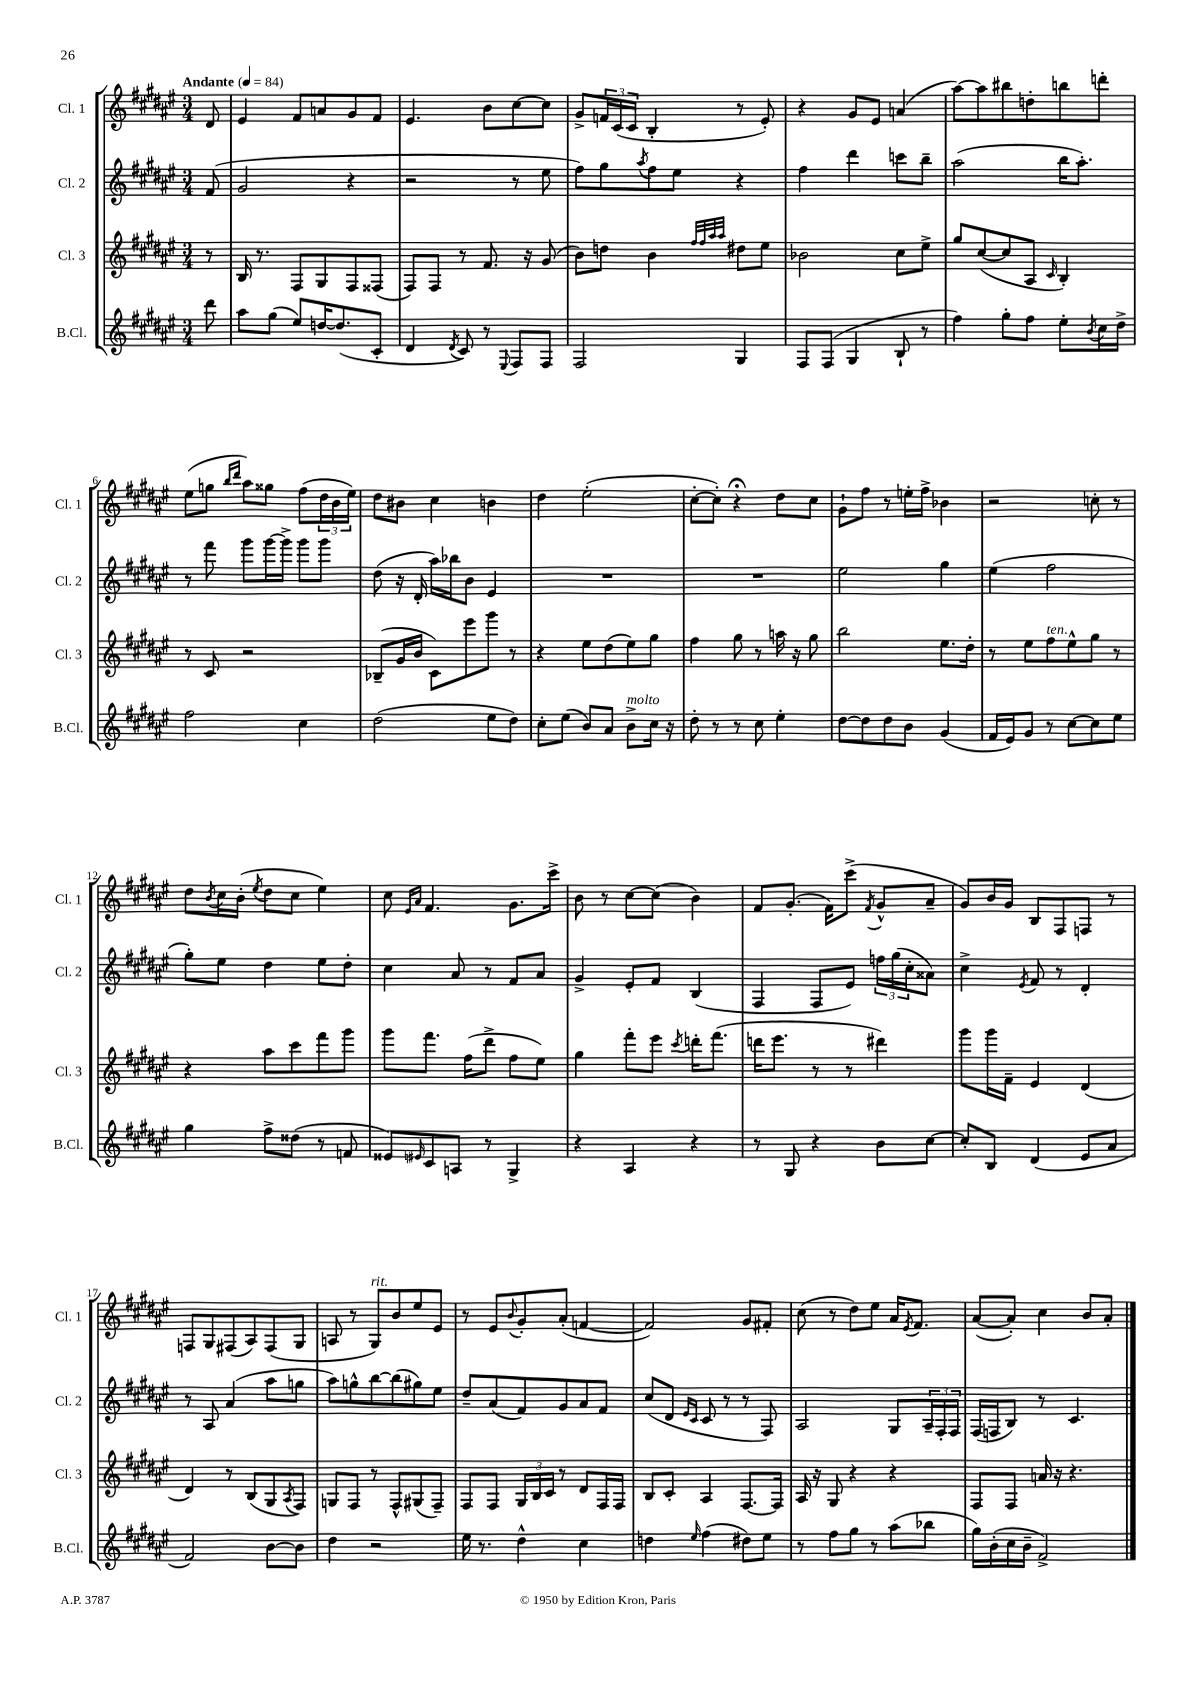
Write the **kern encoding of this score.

**kern	**kern	**kern	**kern
*staff4	*staff3	*staff2	*staff1
*clefG2	*clefG2	*clefG2	*clefG2
*k[f#c#g#d#a#e#]	*k[f#c#g#d#a#e#]	*k[f#c#g#d#a#e#]	*k[f#c#g#d#a#e#]
*M3/4	*M3/4	*M3/4	*M3/4
*MM84	*MM84	*MM84	*MM84
8ddd#	8r	(8f#	8d#
=	=	=	=
8aa#	16B	2g#	4e#
.	8.r	.	.
(8gg#	.	.	.
8ee#)	8F#	.	8f#
[16dd	8G#	.	8a
(8.dd]	.	.	.
.	8F#	4r	8g#
8c#'	(8F##	.	8f#
=	=	=	=
4d#	8F#)	2r	4.e#
.	8F#	.	.
8qd#	.	.	.
8c#)	8r	.	.
8r	8.f#	.	8b
8qqE#	.	.	.
8F#	.	8r	[8cc#
.	16r	.	.
8F#	(8g#	8ee#	8cc#]
=	=	=	=
2F#	8b)	8ff#)	8g#^
.	8dd	8gg#	24f
.	.	.	(24c#
.	.	.	24c#
.	.	8qaa#	.
.	4b	8ff#	4B'
.	.	8ee#	.
.	32qqff#	.	.
.	32qqff#	.	.
.	32qqaa#	.	.
.	32qqaa#	.	.
4G#	8dd#	4r	8r
.	8ee#	.	8e#')
=	=	=	=
8F#	2b-	4ff#	4r
(8F#	.	.	.
4G#	.	4ddd#	8g#
.	.	.	8e#
8B`	8cc#	8ccc	(4a
8r	8ee#^	8bb~	.
=	=	=	=
4ff#)	8gg#	(2aa#	[8aa#)
.	([8cc#	.	8aa#]
8gg#'	8cc#]	.	8bb#
8ff#	8A#	.	8dd'
.	16qqc#	.	.
8ee#'	4B')	16bb	8bb
.	.	8.aa#')	.
8qb	.	.	.
16cc#	.	.	8ddd'
16dd#^	.	.	.
=	=	=	=
2ff#	8r	8r	(8ee#
.	8c#	8fff#	8gg
.	.	.	16qqbb
.	.	.	16qqddd#
.	2r	8ggg#	8aa#)
.	.	[16ggg#	8gg##
.	.	16ggg#^]	.
4cc#	.	8ggg#	(8ff#
.	.	8ggg#	24dd#
.	.	.	24b
.	.	.	24ee#)
=	=	=	=
(2dd#	(8B-~	(8dd#	8dd#
.	16g#	16r	8b#
.	16b	16d#'	.
.	8c#)	16aa#)	4cc#
.	.	16bb-	.
.	8eee#	8b	.
8ee#	8ggg#	4e#	4b
8dd#)	8r	.	.
=	=	=	=
8cc#'	4r	2.r	4dd#
(8ee#	.	.	.
8b)	8ee#	.	(2ee#'
8a#	(8dd#	.	.
8b^	8ee#)	.	.
16cc#	8gg#	.	.
16r	.	.	.
=	=	=	=
8dd#'	4ff#	2.r	[8cc#'
8r	.	.	8cc#'])
8r	8gg#	.	4r;
8cc#	8r	.	.
4ee#'	16aa	.	8dd#
.	16r	.	.
.	8gg#	.	8cc#
=	=	=	=
[8dd#	2bb	2ee#	8g#`
8dd#]	.	.	8ff#
8dd#	.	.	8r
8b	.	.	16ee'
.	.	.	16ff#^
(4g#	8.ee#	4gg#	4b-
.	16dd#'	.	.
=	=	=	=
16f#	8r	(4ee#	2r
16e#)	.	.	.
8g#	8ee#	.	.
8r	8ff#	2ff#	.
[8cc#	8ee#^^	.	.
8cc#]	8gg#	.	8cc'
8ee#	8r	.	8r
=	=	=	=
4gg#	4r	8gg#')	8dd#
.	.	.	8qb
.	.	8ee#	16cc#
.	.	.	(16b'
.	.	.	8qee#
8ff#^	8aa#	4dd#	8dd#
(8dd##	8ccc#	.	8cc#
8r	8fff#	8ee#	4ee#)
8f	8ggg#	8dd#'	.
=	=	=	=
8e##)	8ggg#	4cc#	8cc#
.	.	.	16qqe#
16qqe#	.	.	16qqa#
8c#	8.fff#	.	4.f#
8A	.	8a#	.
.	(16ff#	.	.
8r	8ddd#^	8r	.
4G#^	8ff#	8f#	8.g#
.	8ee#)	8a#	.
.	.	.	16ccc#^
=	=	=	=
4r	4gg#	4g#^	8b
.	.	.	8r
4A#	8fff#'	8e#'	[8cc#
.	8eee#	8f#	(8cc#]
.	8qccc#	.	.
4r	16ddd'	(4B	4b)
.	(8.fff#	.	.
=	=	=	=
8r	16ddd	4F#	8f#
.	8.eee#	.	.
8G#	.	.	(8.g#'
4r	8r	8F#	.
.	.	.	16f#)
.	8r	8e#)	(8ccc#^
.	.	.	8qf#
8b	4ddd#)	24ff	8g#^^
.	.	(24gg#	.
.	.	24cc#'	.
[8cc#	.	8a##)	8a#~
=	=	=	=
8cc#']	8ggg#	4cc#^	8g#)
8B	16ggg#	.	16b
.	16f#~	.	16g#
.	.	8qe#	.
(4d#	4e#	8f#	8B
.	.	8r	8F#
8e#	(4d#	4d#'	8F
8a#	.	.	8r
=	=	=	=
2f#)	4d#)	8r	8F
.	.	8A#	8G#
.	8r	(4a#	(8F#
.	(8B	.	8A#)
[8b	8G#	8aa#	(8F#
.	8qA#	.	.
8b]	8F#)	8gg	8G#
=	=	=	=
4dd#	8G	8aa#)	8A
.	8F#	8gg^^	8r
2r	8r	[8bb	8G#)
.	8F#^^	(8bb]	8b
.	(8G#	8gg#)	8ee#
.	8F#~)	8ee#	8e#
=	=	=	=
16ee#	8F#	8dd#~	8r
8.r	.	.	.
.	8F#	(8a#	8e#
.	.	.	8qqb
4dd#^^	24G#	8f#)	8g#'
.	24B	.	.
.	24c#	.	.
.	8r	8g#	(8a#'
4cc#	8d#	8a#	[4f
.	16F#	8f#	.
.	16F#	.	.
=	=	=	=
4dd	8B	(8cc#	2f])
.	8c#'	8d#	.
.	.	16qqe#	.
16qqee#	.	16qqc#	.
(4ff#	4A#	8c#	.
.	.	8r	.
8dd#)	[8.F#	8r	8g#
8ee#	.	8F#)	8f#'
.	16F#]	.	.
=	=	=	=
8r	16A#	2A#	(8cc#
.	16r	.	.
8ff#	8G#	.	8r
8gg#	4r	.	8dd#)
8r	.	.	8ee#
(8aa#	4r	8G#	16a#
.	.	.	8qe#
.	.	.	8.f#
8bb-	.	24A#~	.
.	.	24F#'	.
.	.	24F#	.
=	=	=	=
16gg#)	8F#	(16F#	([8a#
(16b'	.	16F	.
16cc#	8F#	8B)	8a#'])
16b~	.	.	.
2f#^)	16a	8r	4cc#
.	16r	.	.
.	4.r	4.c#	.
.	.	.	8b
.	.	.	8a#'
==	==	==	==
*-	*-	*-	*-
